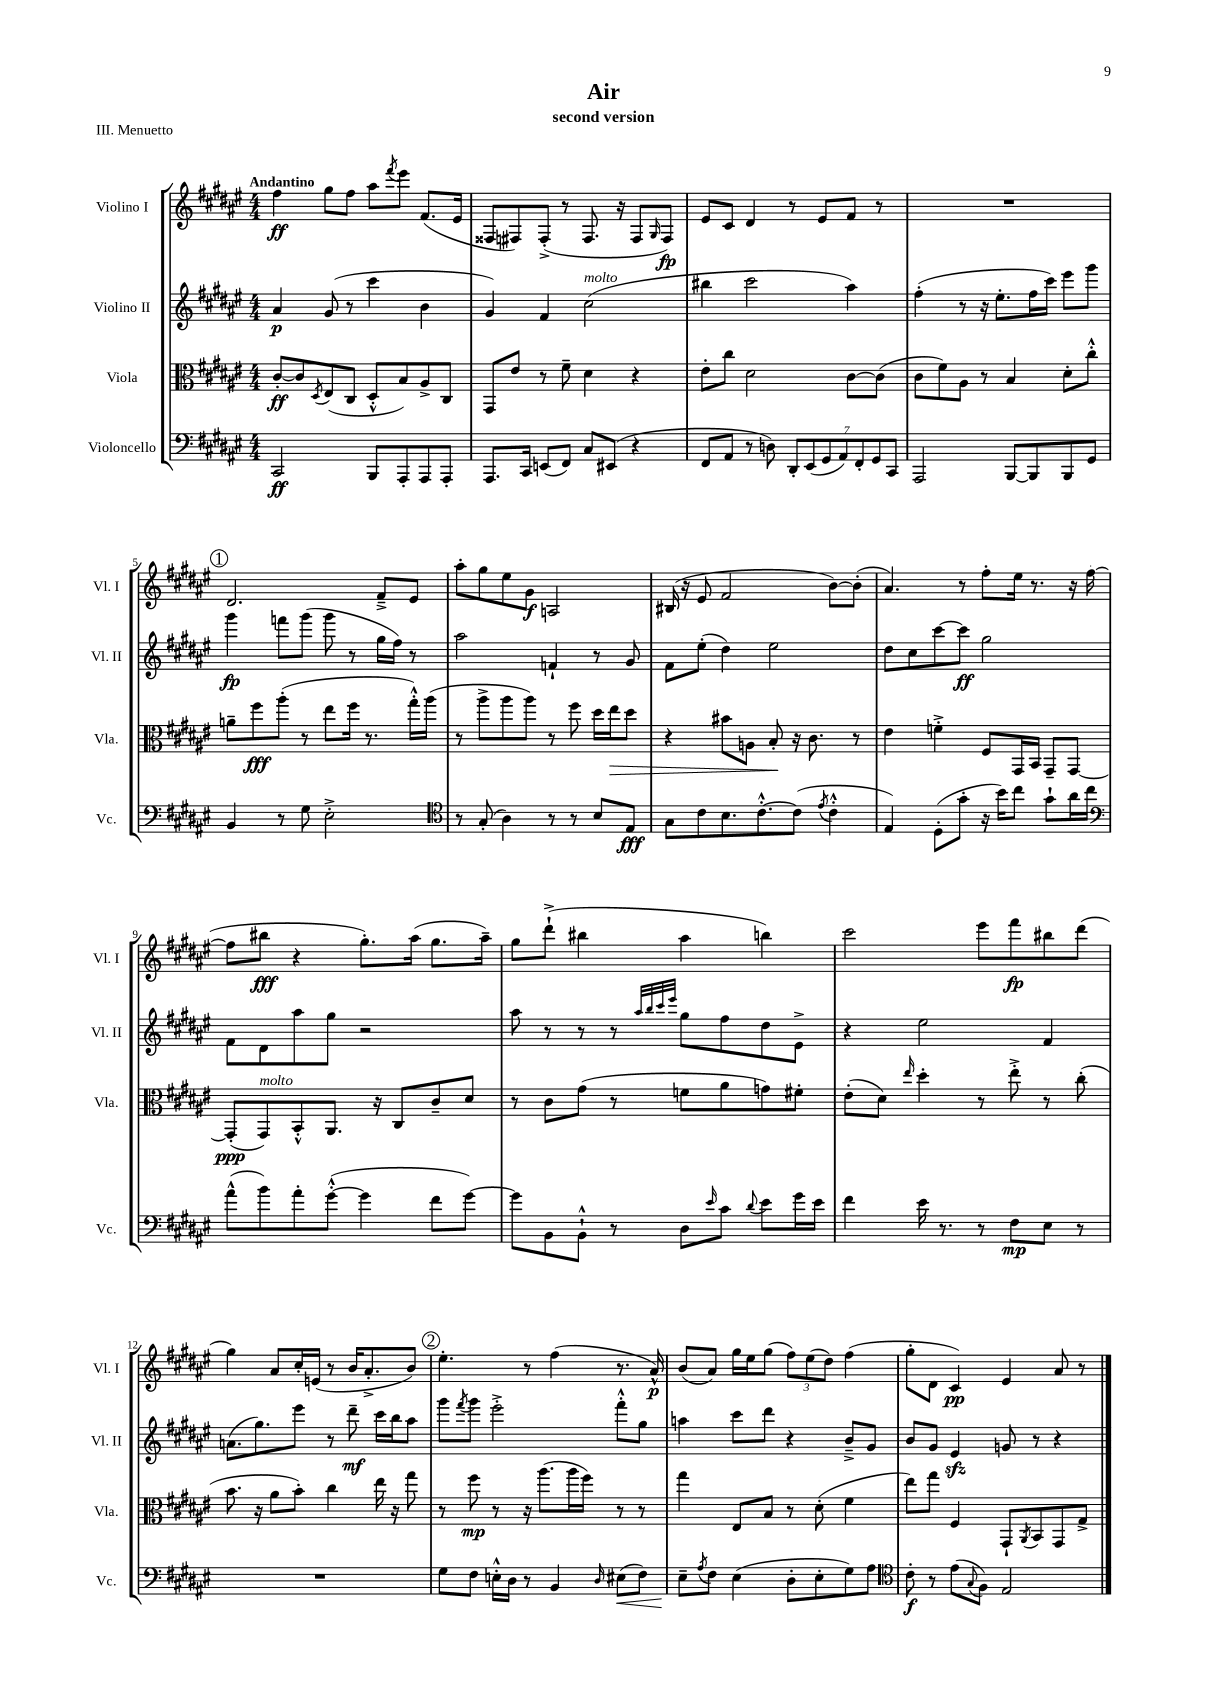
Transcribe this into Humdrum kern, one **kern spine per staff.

**kern	**kern	**kern	**kern
*staff4	*staff3	*staff2	*staff1
*clefF4	*clefC3	*clefG2	*clefG2
*k[f#c#g#d#a#e#]	*k[f#c#g#d#a#e#]	*k[f#c#g#d#a#e#]	*k[f#c#g#d#a#e#]
*M4/4	*M4/4	*M4/4	*M4/4
2CC#	[8c#'	4a#	4ff#
.	8c#]	.	.
.	8qD#	.	.
.	(8E#	(8g#	8gg#
.	8C#	8r	8ff#
8BBB	8D#'^^	4ccc#	8aa#
.	.	.	8qfff#
8AAA#'	8B)	.	8eee#
8AAA#	8A#^	4b	(8.f#
8AAA#'	8C#	.	.
.	.	.	16e#
=	=	=	=
8.AAA#	8GG#	4g#)	8F##
.	8e#	.	8F#)
16CC#	.	.	.
(8EE	8r	4f#	(8F#'^
8FF#)	8f#~	.	8r
8C#	4d#	(2cc#	8.F#
(8EE#	.	.	.
.	.	.	16r
4r	4r	.	8F#
.	.	.	16qqG#
.	.	.	8F#)
=	=	=	=
8FF#	8e#'	4bb#	8e#
8AA#	8cc#	.	8c#
8r	2d#	2ccc#	4d#
8D)	.	.	.
14DD#'	.	.	8r
(14EE#	.	.	.
.	.	.	8e#
14GG#	.	.	.
14AA#)	.	.	.
.	[8c#	4aa#)	8f#
14FF#'	.	.	.
14GG#	.	.	.
.	(8c#]	.	8r
14CC#	.	.	.
=	=	=	=
2AAA#	8c#	(4ff#'	1r
.	8f#)	.	.
.	8A#	8r	.
.	8r	16r	.
.	.	8.ee#'	.
[8BBB	4B	.	.
8BBB]	.	16ff#	.
.	.	16ccc#)	.
8BBB	8d#'	8eee#	.
8GG#	8cc#'^^	8ggg#	.
=	=	=	=
4BB	8a~	4ggg#	2.d#
.	8ff#	.	.
8r	(8aa#'	8fff	.
8G#	8r	(8ggg#	.
2E#'^	8ee#	8ggg#	.
.	16ff#	8r	.
.	8.r	.	.
.	.	16gg#	8f#~^
.	.	16ff#)	.
.	16gg#'^^)	8r	8e#
.	(16aa#	.	.
=	=	=	=
*clefC4	*	*	*
8r	8r	2aa#	8aa#'
(8G#'	8aa#^	.	8gg#
4A#)	8aa#	.	8ee#
.	8aa#)	.	8g#
8r	8r	4f`	2A
8r	8ff#	.	.
8B	16dd#	8r	.
.	16ee#	.	.
8E#	8dd#	8g#	.
=	=	=	=
8G#	4r	8f#	(16B#
.	.	.	16r
8c#	.	(8ee#'	8e#
8.B	8b#	4dd#)	2f#
.	8A	.	.
[8.c#'^^	.	.	.
.	8B'	2ee#	.
(8c#]	16r	.	.
.	8.c#	.	.
8qe#	.	.	.
4c#'^^	.	.	[8b)
.	8r	.	(8b']
=	=	=	=
4E#)	4e#	8dd#	4.a#)
.	.	8cc#	.
(8D#'	4f'^	[8ccc#	.
8g#'	.	8ccc#]	8r
16r	8F#	2gg#	8ff#'
16b)	.	.	.
8cc#	16GG#	.	16ee#
.	16BB	.	8.r
8g#`	8GG#~	.	.
16a#	[8GG#	.	16r
16cc#	.	.	([16ff#
=	=	=	=
*clefF4	*	*	*
(8a#^^	(8GG#']	8f#	8ff#]
8b)	8GG#)	8d#	8bb#
8a#'	8BB'^^	8aa#	4r
([8g#'^^	8.AA#	8gg#	.
4g#]	.	2r	8.gg#')
.	16r	.	.
.	8C#	.	.
.	.	.	(16aa#
8f#	8c#~	.	8.gg#
[8g#)	8d#	.	.
.	.	.	16aa#~)
=	=	=	=
8g#]	8r	8aa#	8gg#
8BB	8c#	8r	(8ddd#`^
8BB`^^	(8g#	8r	4bb#
8r	8r	8r	.
.	.	32qqaa#	.
.	.	32qqbb	.
.	.	32qqccc#	.
.	.	32qqeee#	.
8D#	8f	8gg#	4aa#
16qqe#	.	.	.
8c#	8a#	8ff#	.
8qqd#	.	.	.
8e#	8g)	8dd#	4bb)
16g#	8f#'	8e#^	.
16e#	.	.	.
=	=	=	=
4f#	(8e#'	4r	2ccc#
.	8d#)	.	.
.	16qqee#	.	.
16e#	4dd#'	2ee#	.
8.r	.	.	.
8r	8r	.	8eee#
8F#	8ee#'^	.	8fff#
8E#	8r	4f#	8bb#
8r	(8cc#'	.	(8ddd#
=	=	=	=
1r	8.b	(8.a	4gg#)
.	16r	8.gg#)	.
.	8a#	.	8a#
.	8b')	8eee#	16cc#'
.	.	.	(16e
.	4cc#	8r	8r
.	.	8ddd#~	16b
.	.	.	8.a#'^
.	16ee#	16ccc#	.
.	16r	16bb	.
.	8gg#	8aa#	8b)
=	=	=	=
8G#	8r	8ggg#	4.ee#'
.	.	8qfff#	.
8F#	8ff#	8ggg#	.
16E'^^	8r	2eee#'^	.
16D#	.	.	.
8r	16r	.	8r
.	(8.aa#	.	.
4BB	.	.	(4ff#
.	16aa#	.	.
.	16ff#)	.	.
16qqD#	.	.	.
(8E#	8r	8fff#'^^	8.r
8F#)	8r	8gg#	.
.	.	.	16a#^^)
=	=	=	=
8E#~	4gg#	4aa	(8b
8qA#	.	.	.
8F#	.	.	8a#)
(4E#	8E#	8ccc#	16gg#
.	.	.	16ee#
.	8B	8ddd#	(8gg#
8D#'	8r	4r	12ff#)
.	.	.	(12ee#
8E#'	(8d#'	.	.
.	.	.	12dd#)
8G#)	4f#	8b~^	(4ff#
8A#	.	8g#	.
=	=	=	=
*clefC4	*	*	*
8c#'	8ee#)	8b	8gg#'
8r	8gg#	8g#	8d#
(8e#	4F#	4e#	4c#)
8qqG#	.	.	.
8F#)	.	.	.
2E#	8GG#`	8g	4e#
.	8qAA#	.	.
.	8BB	8r	.
.	8GG#	4r	8a#
.	8G#^	.	8r
==	==	==	==
*-	*-	*-	*-
